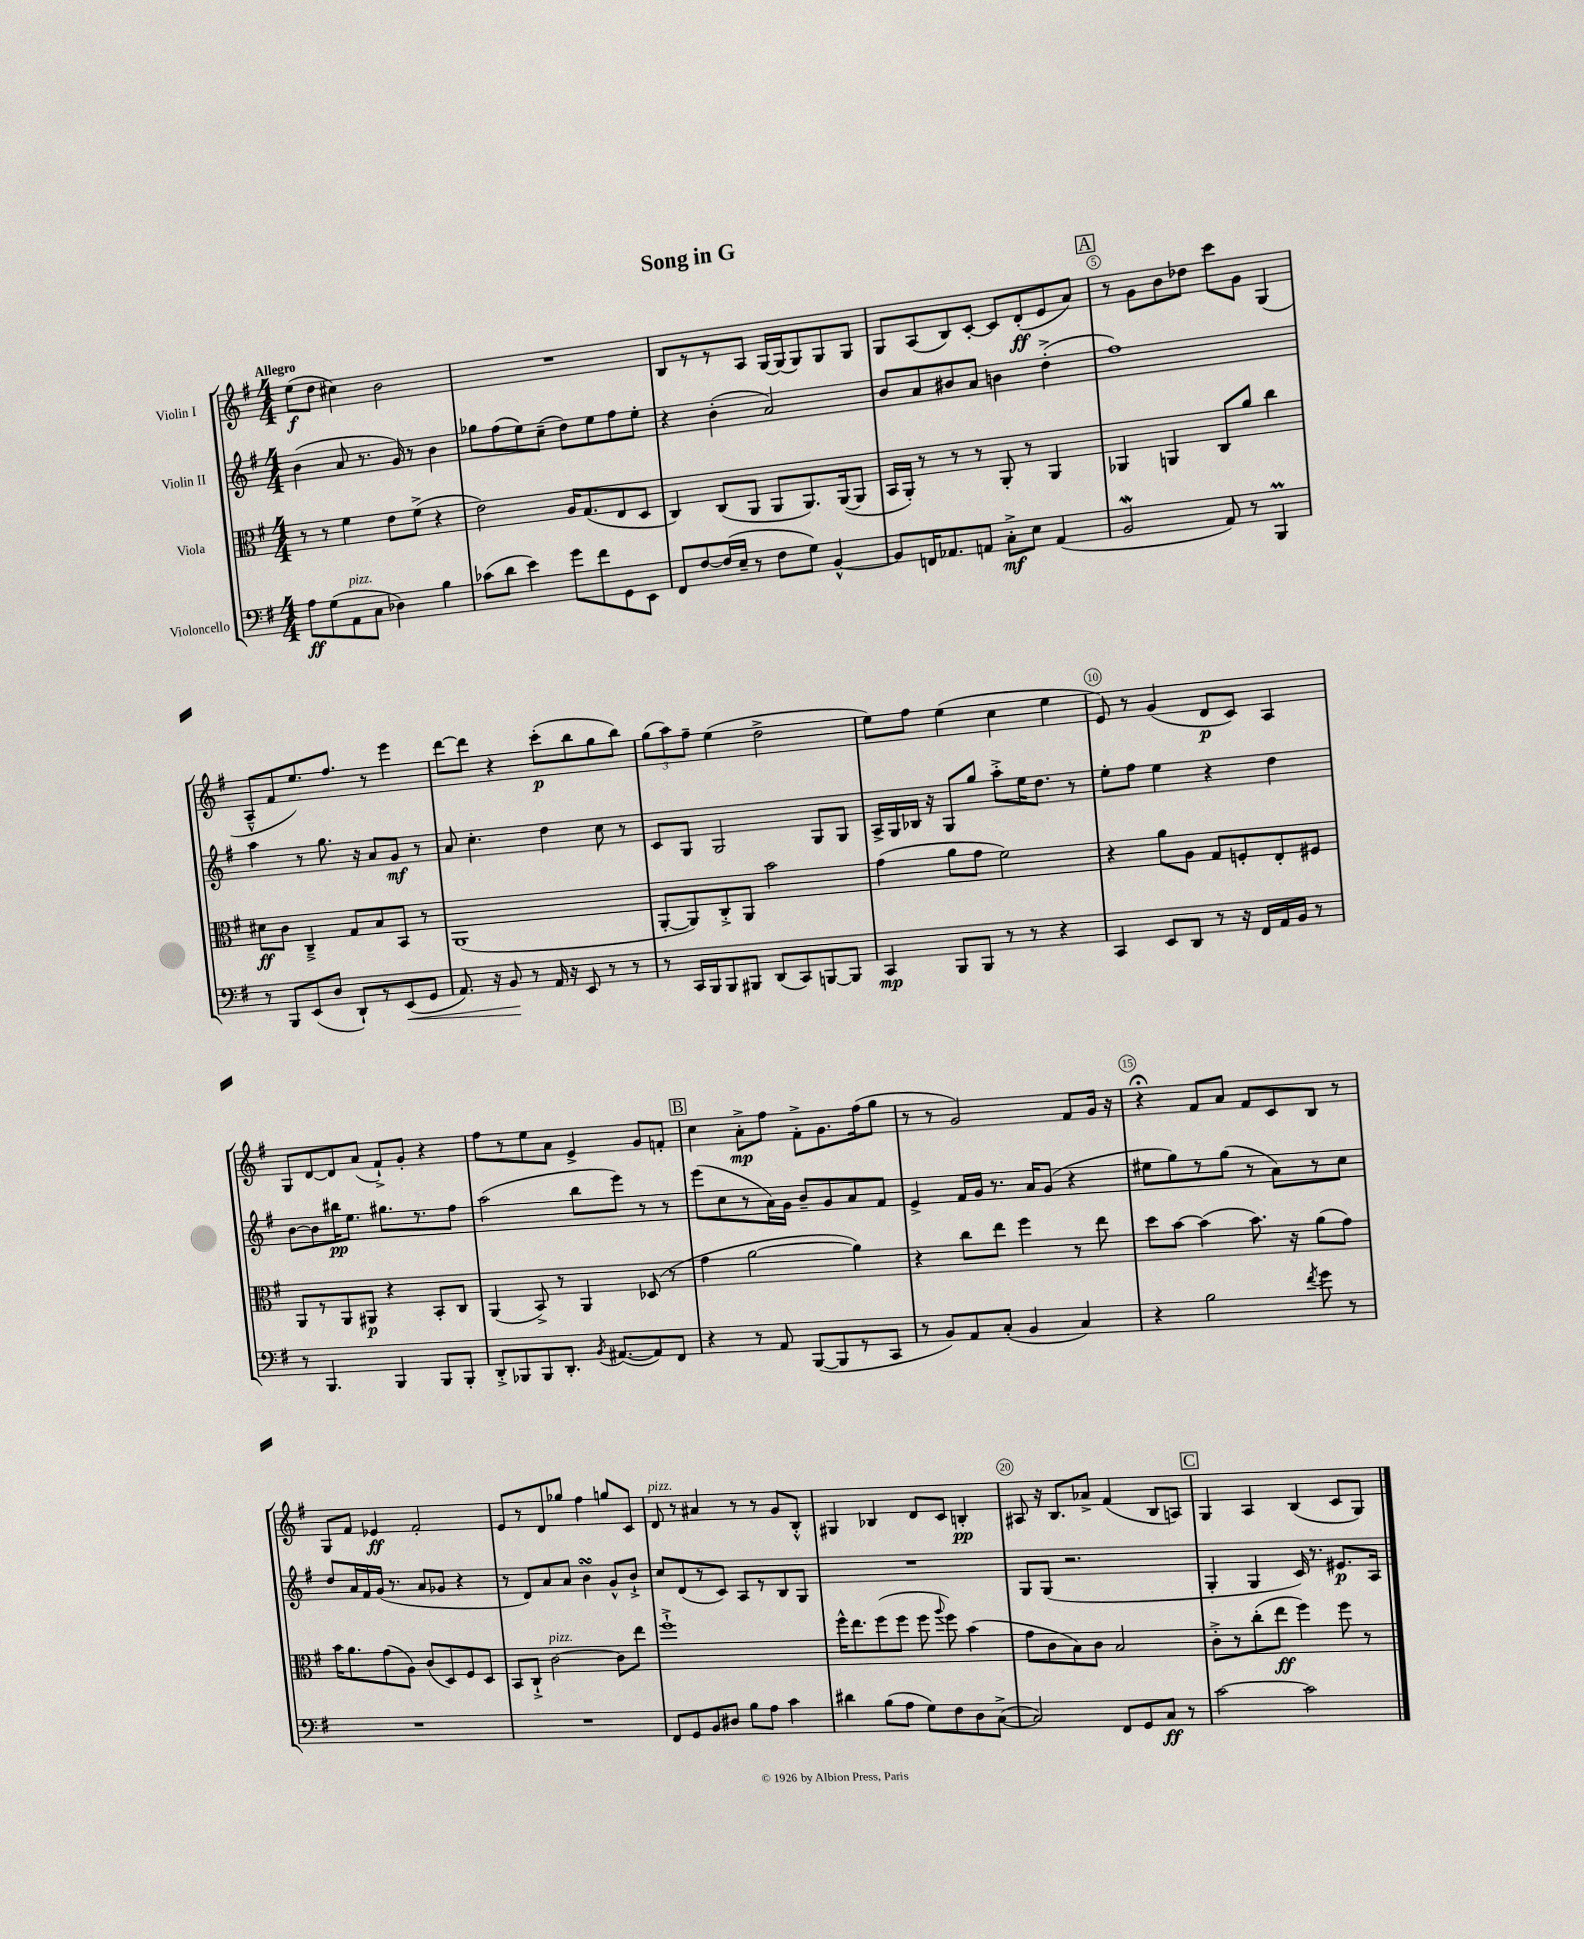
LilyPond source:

\header { title = "Song in G" }
<<
\new StaffGroup <<
\new Staff = "s0" \with { instrumentName = "Violin I" } {
    \clef treble \key g \major \numericTimeSignature \time 4/4 \tempo "Allegro"
    \autoBeamOff e''8[\f( d''8] cis''4) b'2 |
    R1 |
    b8[ r8 r8 a8] g16[~ g16( g8) g8 g8] |
    g8[ a8( b8) c'8]~-. c'8[ d'8-.\ff( e'8 a'8]) |
    \mark \markup { \box "A" } r8 g'8[ b'8 des''8] c'''8[ g'8] g4( |
    a8[---^ fis'8 e''8.) fis''8.] r8 e'''4 |
    d'''8[~ d'''8] r4 c'''8[-.\p( b''8 g''8 b''8]) |
    \tuplet 3/2 { g''8[( a''8) fis''8]-- } e''4( d''2-> |
    e''8[) fis''8] e''4( c''4 e''4 |
    e'8) r8 g'4( d'8[\p c'8]) a4 |
    g8[ d'8~ d'8 a'8]( fis'8[-!->) g'8]-. r4 |
    fis''8[ r8 e''8 a'8] e'4-> g'8[ f'8]-. |
    \mark \markup { \box "B" } c''4 a'8[-.->\mp fis''8] fis'8[-.-> g'8. fis''16( g''8] |
    r8 r8 g'2) fis'8[ g'16] r16 |
    r4\fermata fis'8[ a'8] fis'8[ c'8 b8] r8 |
    g8[ fis'8] ees'4\ff fis'2-. |
    e'8[ r8 d'8 ges''8] fis''4 g''8[ c'8] |
    d'8^\markup { \italic "pizz." } r8 ais'4 r8 r8 g'8[ b8]-.-^ |
    gis4 bes4 d'8[ c'8] b4-.\pp |
    ais8 r16 b8.[ aes'8]-> fis'4( b8[ a8]) |
    \mark \markup { \box "C" } g4 a4 b4( c'8[ g8]) \bar "|." |
}
\new Staff = "s1" \with { instrumentName = "Violin II" } {
    \clef treble \key g \major \numericTimeSignature \time 4/4
    \autoBeamOff b'4( a'8 r8. g'16) r8 b'4 |
    ges''8[ fis''8( e''8) c''8]--( d''8[) e''8 fis''8 e''8]-. |
    r4 b'4-.( a'2) |
    b'8[ a'8 bis'8 a'8] b'4 d''4-.->( |
    \mark \markup { \box "A" } fis''1) |
    a''4 r8 g''8. r16 a'8[ g'8]\mf r8 |
    a'8 c''4.-. d''4 c''8 r8 |
    c'8[ g8] g2 g8[ g8] |
    a16[-> g16 bes16] r16 g8[ g''8] a''8[-.-> e''16 d''8.] r8 |
    e''8[-. fis''8] e''4 r4 d''4 |
    b'8[~ b'8 bis''16\pp e''8.] gis''8.[ r8. fis''8] |
    a''2( b''8[ e'''8]) r8 r8 |
    \mark \markup { \box "B" } e'''8[( c''8 r8 a'16) g'16] b'8[-- g'8 a'8 fis'8] |
    e'4-> fis'16[ g'16] r8. a'16[ g'8]( r4 |
    eis''8[ g''8) r8 g''8]( r8 a'8[) r8 c''8] |
    d''8[ a'16 fis'16 g'16]( r8. a'8[ ges'8] r4 |
    r8 d'8[) a'8 a'8] b'4\turn g'8[-^ b'8]-!-> |
    c''8[ d'8( r8 c'8]) a8[ r8 b8 g8] |
    R1 |
    g8[ g8]( r2. |
    \mark \markup { \box "C" } g4-. g4 c'16) r8. eis'8.[\p a16] \bar "|." |
}
\new Staff = "s2" \with { instrumentName = "Viola" } {
    \clef alto \key g \major \numericTimeSignature \time 4/4
    \autoBeamOff r8 r8 fis'4 e'8[ fis'8]->( r4 |
    e'2) a16[ g8.( e8 d8] |
    c4) c8[( a,8] a,8[ a,8.) a,16~( a,8] |
    b,16[ a,16]-.) r8 r8 r8 a,8-. r8 a,4 |
    \mark \markup { \box "A" } aes,4 a,4 c8[ a'8] c''4 |
    dis'8[\ff c'8] c4---> g8[ b8 b,8] r8 |
    a,1( |
    a,8[~-. a,8) c8-.-> a,8] b'2 |
    g'4( a'8[ g'8] fis'2) |
    r4 a'8[ a8] g8[ f8-. e8-. fis8] |
    a,8[ r8 a,8 ais,8]\p r4 b,8[-. c8] |
    a,4( b,8->) r8 a,4 des8( r8 |
    \mark \markup { \box "B" } g'4 a'2~ a'4) |
    r4 c''8[ e''8] fis''4 r8 e''8 |
    d''8[ b'8]~ b'4( b'8.) r16 a'8[( g'8]) |
    b'16[ a'8. g'8( a8]) c'8[( d8) fis8 d8] |
    b,8[ c8]-!-> c'2~^\markup { \italic "pizz." } c'8[ e''8] |
    fis''1-!-> |
    fis''16[-^ e''8. fis''8( fis''8] fis''8 \appoggiatura { a''8 } fis''8) b'4( |
    g'8[ c'8 b8) c'8] b2 |
    \mark \markup { \box "C" } c'8[-.-> r8 c''8-.( e''8]\ff fis''4) fis''8 r8 \bar "|." |
}
\new Staff = "s3" \with { instrumentName = "Violoncello" } {
    \clef bass \key g \major \numericTimeSignature \time 4/4
    \autoBeamOff a8[\ff g8( a,8^\markup { \italic "pizz." } c8] des4) b4 |
    ces'8[( d'8] e'4) g'8[ fis'8 g,8 e,8] |
    fis,8[ fis8~ fis16( e16]-- r8 fis8[ g8]) b,4~-^ |
    b,8[ f,16 aes,8. a,8] c8[-.->\mf e8] a,4( |
    \mark \markup { \box "A" } b,2\mordent a,8) r8 b,,4\prall |
    r8 b,,8[ e,8( d8] d,8[-!) r8 e,8\<( g,8] |
    a,8.) r16 b,8\! r8 a,16 r16 e,8 r8 r8 |
    r8 c,16[ b,,16 b,,8 bis,,8] d,8[( c,8) b,,8~ b,,8] |
    c,4\mp b,,8[ b,,8] r8 r8 r4 |
    c,4 e,8[ d,8] r8 r16 fis,16[ a,16 b,16] r8 |
    r8 b,,4. b,,4 b,,8[ b,,8]-. |
    d,8[-.-> bes,,8 bes,,8 d,8.]-. \acciaccatura { b,8 } ais,8.[~( ais,8) fis,8] |
    \mark \markup { \box "B" } r4 r8 a,8 b,,8[~( b,,8 r8 c,8] |
    r8 b,8[) a,8 c8]-.( b,4 c4) |
    r4 b2 \acciaccatura { fis'8 } g'8 r8 |
    R1 |
    R1 |
    fis,8[ g,8 b,8 dis8] b8[ a8] c'4 |
    dis'4 b8[( a8] g8[) fis8 d8 c8]~->( |
    c2) fis,8[ g,8 c8]\ff r8 |
    \mark \markup { \box "C" } c'2~ c'2 \bar "|." |
}
>>
>>
\layout { \context { \Score \override BarNumber.break-visibility = ##(#f #t #t) barNumberVisibility = #(every-nth-bar-number-visible 5) \override BarNumber.stencil = #(make-stencil-circler 0.1 0.3 ly:text-interface::print) } }
